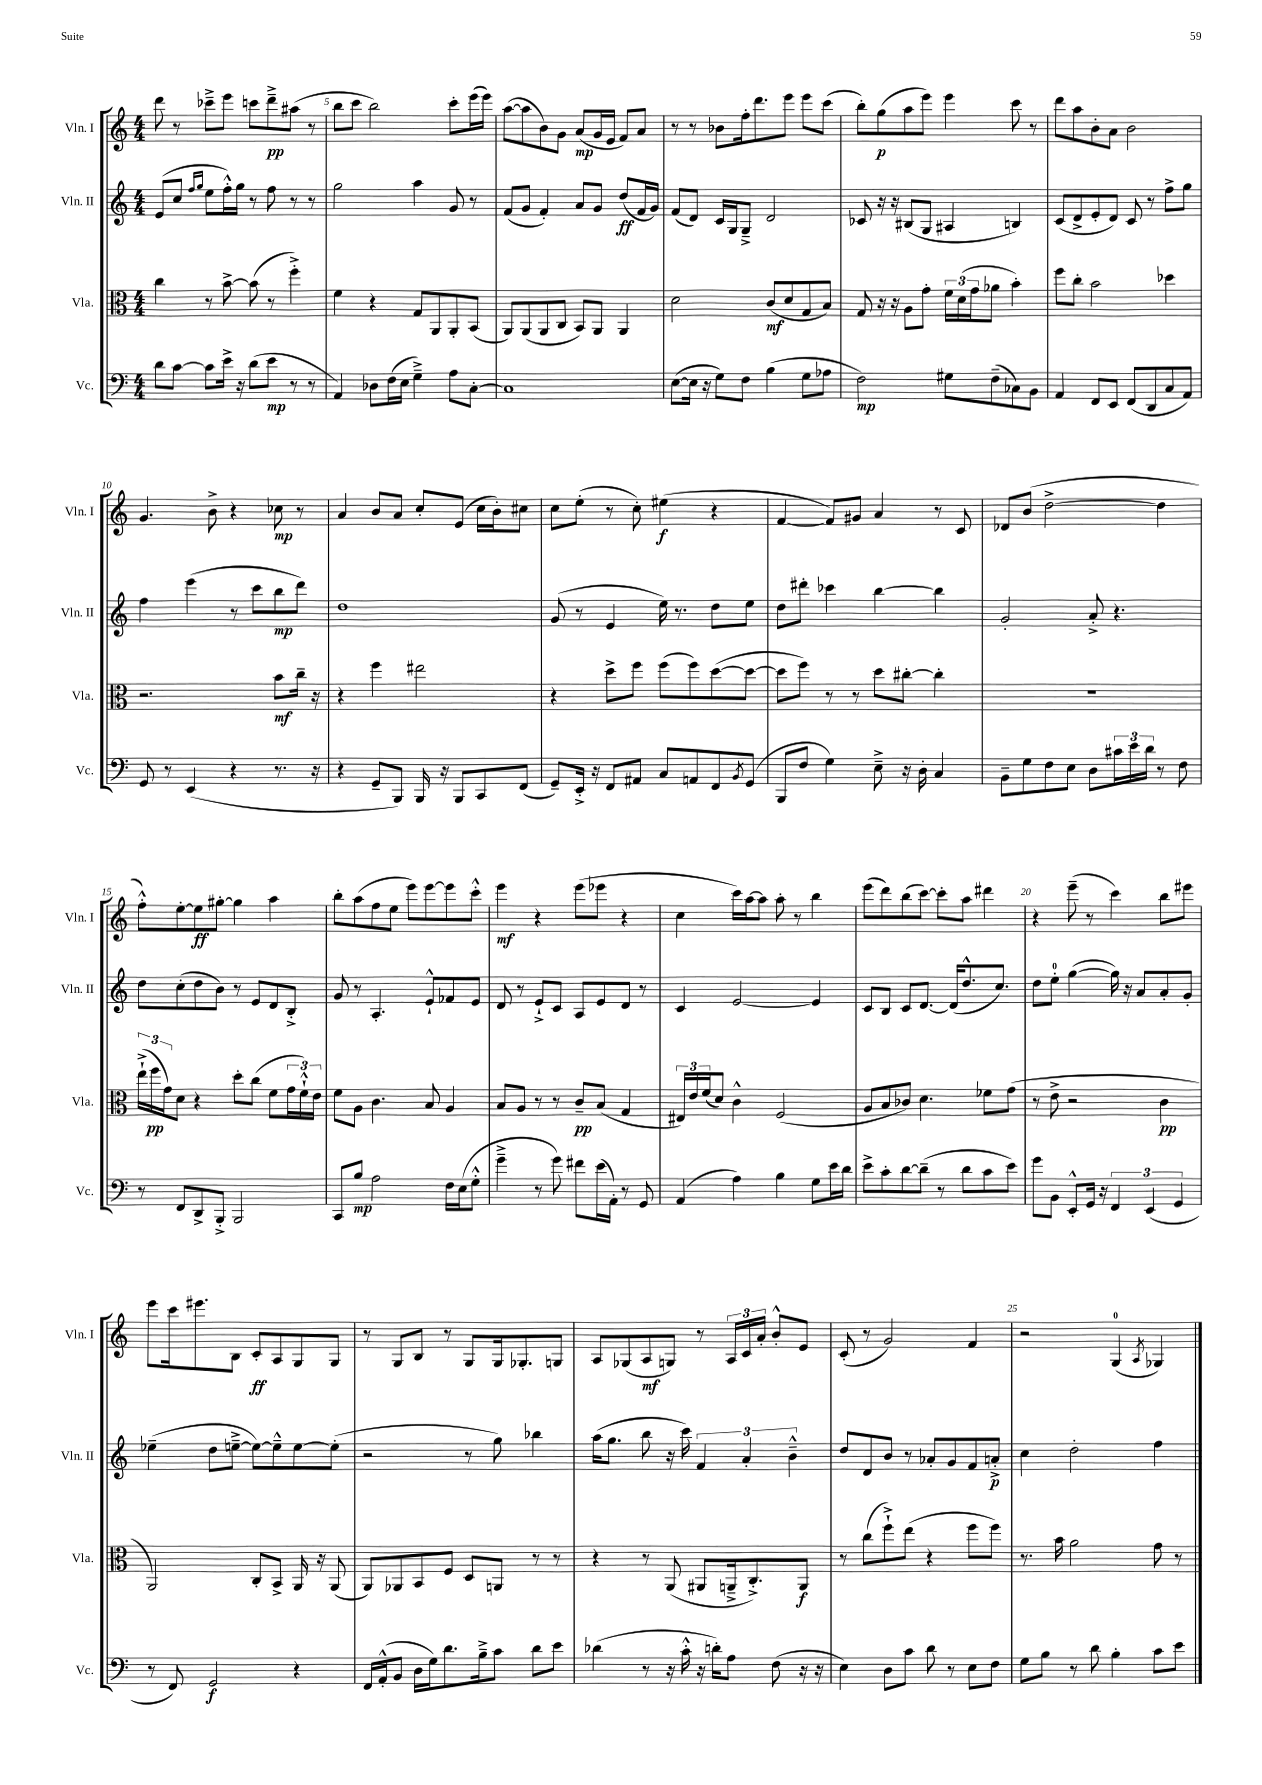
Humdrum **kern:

**kern	**dynam	**kern	**dynam	**kern	**dynam	**kern	**dynam
*part4	*part4	*part3	*part3	*part2	*part2	*part1	*part1
*staff4	*staff4	*staff3	*staff3	*staff2	*staff2	*staff1	*staff1
*I"Vc.	*	*I"Vla.	*	*I"Vln. II	*	*I"Vln. I	*
*I'Vc.	*	*I'Vla.	*	*I'Vln. II	*	*I'Vln. I	*
*clefF4	*	*clefC3	*	*clefG2	*	*clefG2	*
*k[]	*	*k[]	*	*k[]	*	*k[]	*
*M4/4	*	*M4/4	*	*M4/4	*	*M4/4	*
=4	=4	=4	=4	=4	=4	=4	=4
8d\L	.	4cc\	.	(8e/L	.	8ddd\	.
[8c\J	.	.	.	8cc/J	.	8r	.
.	.	.	.	16qqff/LL	.	.	.
.	.	.	.	16qqgg/JJ	.	.	.
8c\L]	.	8r	.	8ee\L	.	8ccc-X~^\L	.
16e^\Jk	.	[8b^\	.	16ff'^^\L)	.	8eee\J	.
16r	.	.	.	16gg\JJ	.	.	.
(8d\L	.	(8b\]	.	8r	.	8cccn\L	.
8e\J	mp	8r	.	8ff\	.	8ddd~^\	pp
8r	.	4ff'^\)	.	8r	.	(8aa#X\J	.
8r	.	.	.	8r	.	8r	.
=5	=5	=5	=5	=5	=5	=5	=5
4AA/)	.	4f\	.	2gg\	.	8bb\L	.
.	.	.	.	.	.	8ccc\J	.
8D-X\L	.	4r	.	.	.	2bb\)	.
(16F\L	.	.	.	.	.	.	.
16E\JJ	.	.	.	.	.	.	.
4G~^\)	.	8G/L	.	4aa\	.	.	.
.	.	8AA/	.	.	.	.	.
8A\L	.	8AA'/	.	8g/	.	8ccc'\L	.
[8C'\J	.	(8BB/J	.	8r	.	(16eee\L	.
.	.	.	.	.	.	16eee\JJ)	.
=6	=6	=6	=6	=6	=6	=6	=6
1C]	.	8AA/L)	.	(8f/L	.	([8aa\L	.
.	.	(8AA/	.	8g/J	.	8aa\]	.
.	.	8AA/	.	4f'/)	.	8b\)	.
.	.	8C/J	.	.	.	8g\J	.
.	.	8BB/L)	.	8a/L	.	(8a/L	mp
.	.	8AA/J	.	8g/J	.	16g/L	.
.	.	.	.	.	.	16e/JJ	.
.	.	4AA/	.	(8dd/L	ff	8f/L)	.
.	.	.	.	16f/L	.	8a/J	.
.	.	.	.	16g/JJ)	.	.	.
=7	=7	=7	=7	=7	=7	=7	=7
([8E\L	.	2d\	.	(8f/L	.	8r	.
16E\Jk]	.	.	.	8d/J)	.	8r	.
16r	.	.	.	.	.	.	.
8G\L)	.	.	.	16c/LL	.	8b-X\L	.
.	.	.	.	16G/J	.	.	.
8F\J	.	.	.	8G~^/J	.	16ff'\k	.
.	.	.	.	.	.	8.ddd\	.
(4B\	.	(8c/L	mf	2d/	.	.	.
.	.	8d/	.	.	.	8eee\J	.
8G\L	.	8G/	.	.	.	8eee\L	.
8A-X\J	.	8B/J)	.	.	.	(8ccc\J	.
=8	=8	=8	=8	=8	=8	=8	=8
2F\)	mp	8G/	.	8c-X/	.	8bb'\L)	.
.	.	16r	.	16r	.	(8gg\	p
.	.	16r	.	16r	.	.	.
.	.	8A\L	.	(8B#X/L	.	8aa\	.
.	.	8g'\J	.	8G/J	.	8eee\J)	.
8G#X\L	.	24f\LL	.	4A#X/	.	4eee\	.
.	.	(24d\	.	.	.	.	.
.	.	24g\J	.	.	.	.	.
(8F~\	.	8a-X\J	.	.	.	.	.
8C-X\)	.	4b'\)	.	4Bn/)	.	8ccc\	.
8BB\J	.	.	.	.	.	8r	.
=9	=9	=9	=9	=9	=9	=9	=9
4AA/	.	8ff\L	.	(8c/L	.	8ddd\L	.
.	.	8cc'\J	.	8d^/	.	8aa\	.
8FF/L	.	2b\	.	8e'/	.	8b'\	.
8EE/J	.	.	.	8d/J)	.	8a\J	.
(8FF/L	.	.	.	8c/	.	2b\	.
8DD/	.	.	.	8r	.	.	.
8C/	.	4dd-X\	.	8ff^\L	.	.	.
8AA/J)	.	.	.	8gg\J	.	.	.
!!LO:LB:g=z
=10	=10	=10	=10	=10	=10	=10	=10
8GG/	.	2.r	.	4ff\	.	4.g/	.
8r	.	.	.	.	.	.	.
(4EE/	.	.	.	(4eee\	.	.	.
.	.	.	.	.	.	8b^\	.
4r	.	.	.	8r	.	4r	.
.	.	.	.	8ccc\L	.	.	.
8.r	.	8b\L	mf	8bb\	mp	8cc-X\	mp
.	.	16cc~\Jk	.	8ddd\J)	.	8r	.
16r	.	16r	.	.	.	.	.
=11	=11	=11	=11	=11	=11	=11	=11
4r	.	4r	.	1dd	.	4a/	.
8GG~/L	.	4ff\	.	.	.	8b/L	.
8BBB/J)	.	.	.	.	.	8a/J	.
16BBB/	.	2ee#X\	.	.	.	8cc'/L	.
16r	.	.	.	.	.	.	.
8BBB/L	.	.	.	.	.	(8e/J	.
8CC/	.	.	.	.	.	16cc\LL	.
.	.	.	.	.	.	16b'\J)	.
(8FF/J	.	.	.	.	.	8cc#X\J	.
=12	=12	=12	=12	=12	=12	=12	=12
8GG~/L)	.	4r	.	(8g/	.	8cc\L	.
16EE'^/Jk	.	.	.	8r	.	(8ee'\J	.
16r	.	.	.	.	.	.	.
8FF/L	.	8dd^\L	.	4e/	.	8r	.
8AA#X/J	.	8ff\J	.	.	.	8cc'\)	.
8C/L	.	(8ff\L	.	16ee\)	.	(4ee#X\	f
.	.	.	.	8.r	.	.	.
8AAn/	.	8ff\)	.	.	.	.	.
8FF/	.	([8dd\	.	8dd\L	.	4r	.
8qBB/	.	.	.	.	.	.	.
(8GG/J	.	8dd\J_	.	8ee\J	.	.	.
=13	=13	=13	=13	=13	=13	=13	=13
8BBB/L	.	8dd\L]	.	8dd\L	.	[4f/	.
8F/J	.	8ff\J)	.	8ddd#X'\J	.	.	.
4G\)	.	8r	.	4ccc-X\	.	8f/L])	.
.	.	8r	.	.	.	8g#X/J	.
8E~^\	.	8dd\L	.	[4bb\	.	4a/	.
16r	.	[8cc#X'\J	.	.	.	.	.
16D'\	.	.	.	.	.	.	.
4C/	.	4cc#'\]	.	4bb\]	.	8r	.
.	.	.	.	.	.	8c/	.
=14	=14	=14	=14	=14	=14	=14	=14
8BB~\L	.	1r	.	2g'/	.	8d-X/L	.
8G\	.	.	.	.	.	(8b/J	.
8F\	.	.	.	.	.	[2dd^\	.
8E\J	.	.	.	.	.	.	.
8D\L	.	.	.	8a'^/	.	.	.
24c#X\L	.	.	.	4.r	.	.	.
24e\	.	.	.	.	.	.	.
24d\JJ	.	.	.	.	.	.	.
8r	.	.	.	.	.	4dd\]	.
8F\	.	.	.	.	.	.	.
!!LO:LB:g=z
=15	=15	=15	=15	=15	=15	=15	=15
8r	.	(24ee`^\LL	.	8dd\L	.	8ff'^^\L)	.
.	.	24ff\	pp	.	.	.	.
.	.	24g\J)	.	.	.	.	.
8FF/L	.	8d\J	.	(8cc'\	.	[8ee'\	.
8DD^/	.	4r	.	8dd\	.	8ee\]	ff
8BBB'^/J	.	.	.	8b\J)	.	[8gg#X'\J	.
2BBB/	.	8dd'\L	.	8r	.	4gg#\]	.
.	.	(8cc\J	.	8e/L	.	.	.
.	.	8f\L	.	8d/	.	4aa\	.
.	.	24g\L	.	8B'^/J	.	.	.
.	.	24f`^^\)	.	.	.	.	.
.	.	24e\JJ	.	.	.	.	.
=16	=16	=16	=16	=16	=16	=16	=16
8CC/L	.	8f\L	.	8g/	.	8bb'\L	.
8B/J	mp	8A\J	.	8r	.	(8aa\	.
2A\	.	4.c\	.	4.A'/	.	8ff\	.
.	.	.	.	.	.	8ee\J	.
.	.	.	.	.	.	8eee\L)	.
.	.	8B/	.	8e`^^/L	.	[8eee\	.
16F\LL	.	4A/	.	8f-X/	.	8eee\]	.
(16E\J	.	.	.	.	.	.	.
8G'^^\J	.	.	.	8e/J	.	8ccc'^^\J	.
=17	=17	=17	=17	=17	=17	=17	=17
4g~^\	.	8B/L	.	8d/	.	4eee\	mf
.	.	8A/J	.	8r	.	.	.
8r	.	8r	.	8e`^/L	.	4r	.
8g\)	.	8r	.	8c/J	.	.	.
8f#X\L	.	8c~/L	pp	8A/L	.	(8eee\L	.
(16e\L	.	(8B/J	.	8e/	.	8eee-X\J	.
16AA'\JJ)	.	.	.	.	.	.	.
8r	.	4G/	.	8d/J	.	4r	.
8GG/	.	.	.	8r	.	.	.
=18	=18	=18	=18	=18	=18	=18	=18
(4AA/	.	24E#X/LL)	.	4c/	.	4cc\	.
.	.	24e/	.	.	.	.	.
.	.	(24f/J	.	.	.	.	.
.	.	8d/J)	.	.	.	.	.
4A\)	.	4c^^\	.	[2e/	.	16ccc\LL)	.
.	.	.	.	.	.	[16aa\J	.
.	.	.	.	.	.	8aa\J]	.
4B\	.	(2F/	.	.	.	8aa'\	.
.	.	.	.	.	.	8r	.
8G\L	.	.	.	4e/]	.	4bb\	.
16e\L	.	.	.	.	.	.	.
16d\JJ	.	.	.	.	.	.	.
=19	=19	=19	=19	=19	=19	=19	=19
8e^\L	.	8A/L	.	8c/L	.	(8eee\L	.
8c'\	.	8B/	.	8B/J	.	8ddd\)	.
[8d\	.	8c-X/J)	.	8c/L	.	(8bb\	.
(8d~\J]	.	4.d\	.	[8.d/J	.	[8ccc\J)	.
8r	.	.	.	.	.	8ccc'\L]	.
.	.	.	.	(16d/KL]	.	.	.
8d\L	.	.	.	8.dd^^/	.	8aa\J	.
8c\	.	8f-X\L	.	.	.	4ddd#X\	.
.	.	.	.	8.cc/J)	.	.	.
8e\J)	.	(8g\J	.	.	.	.	.
=20	=20	=20	=20	=20	=20	=20	=20
8g\L	.	8r	.	8dd\L	.	4r	.
8BB\J	.	8e^\	.	8ee'\J	.	.	.
8EE'^^/L	.	2r	.	([4gg\	.	(8eee~\	.
16GG/Jk	.	.	.	.	.	8r	.
16r	.	.	.	.	.	.	.
6FF/	.	.	.	16gg\])	.	4ccc\)	.
.	.	.	.	16r	.	.	.
.	.	.	.	8a/L	.	.	.
(6EE/	.	.	.	.	.	.	.
.	.	4c\	pp	8a'/	.	8bb\L	.
6GG/	.	.	.	.	.	.	.
.	.	.	.	8g'/J	.	8eee#X\J	.
!!LO:LB:g=z
=21	=21	=21	=21	=21	=21	=21	=21
8r	.	2AA/)	.	(4ee-X~\	.	8eee\L	.
8FF/)	.	.	.	.	.	16ccc\k	.
.	.	.	.	.	.	8.eee#X\	.
2GG/	f	.	.	8dd\L	.	.	.
.	.	.	.	[8een~^\J	.	8B\J	.
.	.	8C'/L	.	8ee\L_)	.	8c'/L	ff
.	.	8BB^/J	.	8ee~^^\]	.	8A/	.
4r	.	16AA/	.	[8ee\	.	8G/	.
.	.	16r	.	.	.	.	.
.	.	(8AA/	.	(8ee'\J]	.	8G/J	.
=22	=22	=22	=22	=22	=22	=22	=22
16FF/LL	.	8AA/L)	.	2r	.	8r	.
(16AA'^^/J	.	.	.	.	.	.	.
8BB/J	.	8AA-X/	.	.	.	8G/L	.
16D\LL	.	8BB/	.	.	.	8B/J	.
16G\J)	.	.	.	.	.	.	.
8.d\	.	8F/J	.	.	.	8r	.
.	.	8D/L	.	8r	.	8G/L	.
16B~^\k	.	.	.	.	.	.	.
8c\J	.	8AAn/J	.	8gg\)	.	16G/k	.
.	.	.	.	.	.	8.G-X'/	.
8d\L	.	8r	.	4bb-X\	.	.	.
8e\J	.	8r	.	.	.	8Gn/J	.
=23	=23	=23	=23	=23	=23	=23	=23
(4d-X\	.	4r	.	(16aa\KL	.	8A/L	.
.	.	.	.	8.gg\J	.	.	.
.	.	.	.	.	.	(8G-X/	.
8r	.	8r	.	8bb\	.	8A/	mf
16r	.	(8AA/	.	16r	.	8Gn/J)	.
16c'^^\	.	.	.	16ccc\)	.	.	.
16r	.	8AA#X/L	.	6f/	.	8r	.
16dn'\KL)	.	.	.	.	.	.	.
8A\J	.	16AAn~^/k	.	.	.	24A/LL	.
.	.	.	.	6a'/	.	24c/	.
.	.	8.C'^/)	.	.	.	.	.
.	.	.	.	.	.	24a'/JJ	.
(8F\	.	.	.	.	.	8b'^^/L	.
.	.	.	.	6b~^^\	.	.	.
16r	.	8AA/J	f	.	.	8e/J	.
16r	.	.	.	.	.	.	.
=24	=24	=24	=24	=24	=24	=24	=24
4E\)	.	8r	.	8dd/L	.	(8c'/	.
.	.	(8cc\L	.	8d/	.	8r	.
8D\L	.	8ff`^\)	.	8b/J	.	2g/)	.
8c\J	.	(8ee\J	.	8r	.	.	.
8d\	.	4r	.	8a-X'/L	.	.	.
8r	.	.	.	8g/	.	.	.
8E\L	.	8ff\L	.	8f/	.	4f/	.
8F\J	.	8ff\J)	.	8an'^/J	p	.	.
=25	=25	=25	=25	=25	=25	=25	=25
8G\L	.	8.r	.	4cc\	.	2r	.
8B\J	.	.	.	.	.	.	.
.	.	16b\	.	.	.	.	.
8r	.	2a\	.	2dd'\	.	.	.
8d\	.	.	.	.	.	.	.
4B'\	.	.	.	.	.	(4G/	.
.	.	.	.	.	.	8qA/	.
8c\L	.	8g\	.	4ff\	.	4G-X/)	.
8e\J	.	8r	.	.	.	.	.
==	==	==	==	==	==	==	==
*-	*-	*-	*-	*-	*-	*-	*-
